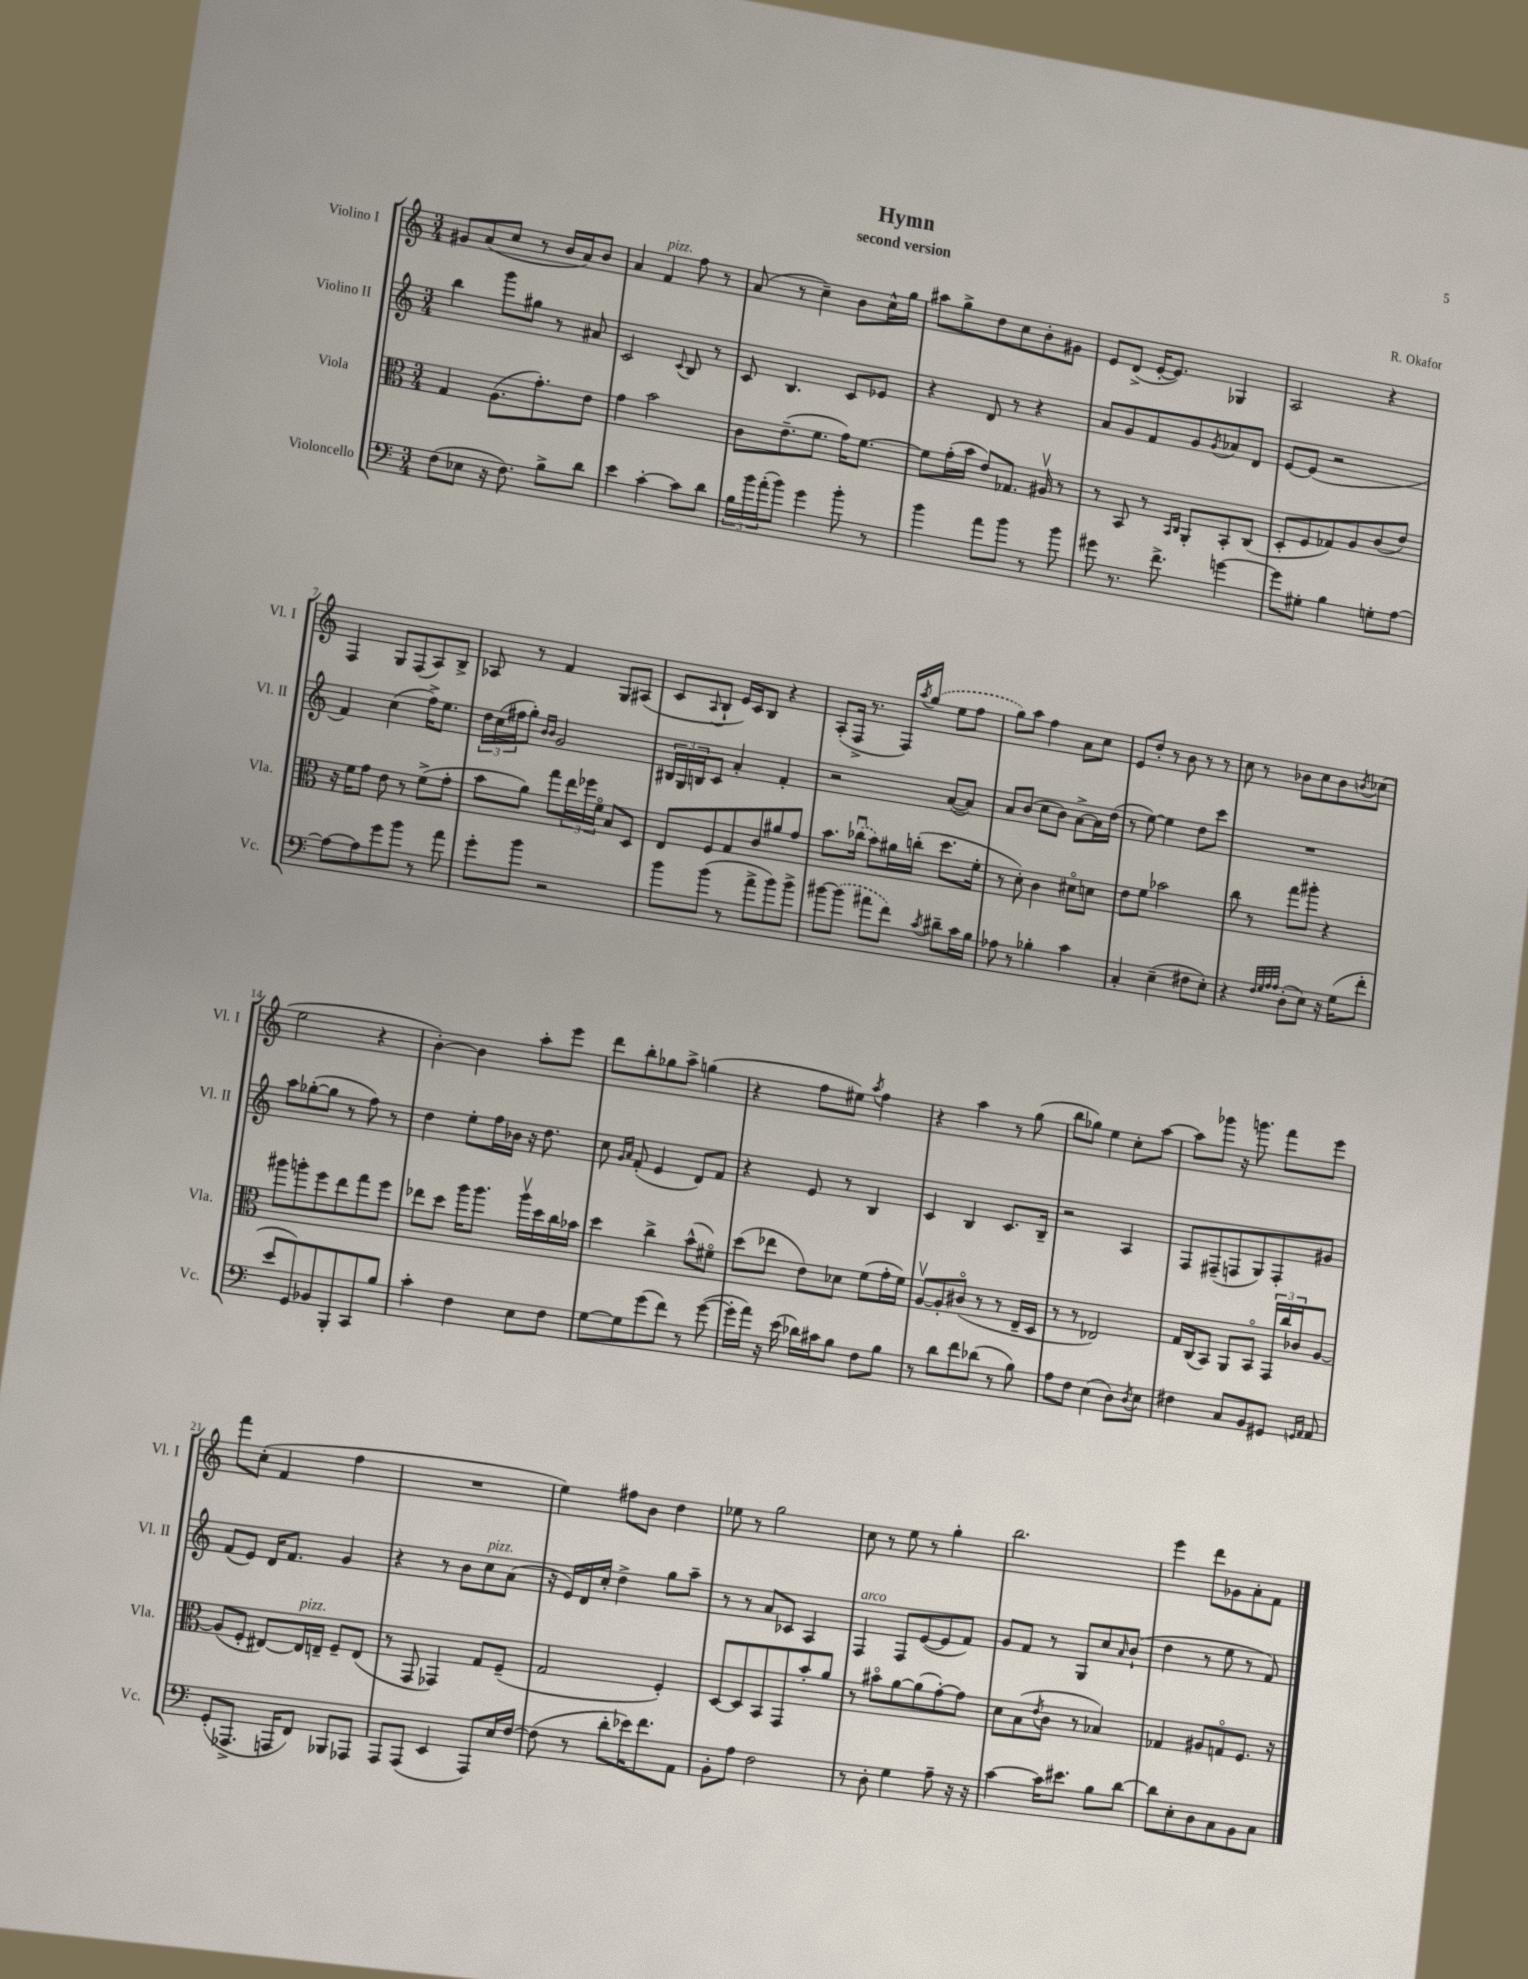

**kern	**kern	**kern	**kern
*staff4	*staff3	*staff2	*staff1
*clefF4	*clefC3	*clefG2	*clefG2
*k[]	*k[]	*k[]	*k[]
*M3/4	*M3/4	*M3/4	*M3/4
(8F\L	4G/	4bb\	8g#/L
8E-\J	.	.	(8a/
16r	(8.A\L	8ggg\L	8cc/J
8.F\)	.	.	.
.	.	8gg#\J	8r
.	8.g'\)	.	.
8B^\L	.	8r	16b/LL
.	.	.	16a/J)
8d\J	8e\J	8a#/	8b/J
=	=	=	=
4e\	4g\	2c/	4a/
[4c'\	2b\	.	4f/
.	.	8qqc/	.
8c\]L	.	8B/	8ff\
8d\J	.	8r	8r
=	=	=	=
24B\LL	8c\L	8c/	(8a/
24b\	.	.	.
(24a'\J	.	.	.
8b\J)	(8.e~\	4.B/	8r
4g\	.	.	4cc~\)
.	8.f\J	.	.
8b'\	16g\LK)	8c/L	8b\L
.	[8.f\J	.	.
8r	.	8e-/J	16cc^^\L
.	.	.	16gg\JJ
=	=	=	=
4b\	8f\]L	4r	8aa#\L
.	(16g'\L	.	8gg^\
.	16b\JJ	.	.
8a\L	8e/L)	8d/	8dd\
8b\J	8.G-/J	8r	8cc\
8r	.	4r	8b'\
.	16A#v/	.	.
8b\	8r	.	8g#\J
=	=	=	=
8g#\	8r	8a/L	8e/L
8.r	8BB/	8g/	(8d^/J
.	8r	8f/	[16e'/LK
8.f^\	.	.	8.e/]J)
.	16qqBB/LL	.	.
.	16qqC/JJ	.	.
.	8AA'/L	8g/	.
.	.	8qg/	.
[4g\	8BB'/	8a-/	4G-/
.	(8C/J	8d/J	.
=	=	=	=
8g\]L	8D'/L	[8e/L	2A/
8G#'\J	8F/	(8e/]J	.
4B\	8G-/)	2r	.
.	8A/	.	.
8G'\L	(8c/	.	4r
[8A\J	8e/J)	.	.
=	=	=	=
8A\_L	16r	4f/)	4F/
.	16f\LK	.	.
8A\]	8g\J	.	.
8g\	8e\	(4cc\	8G/L
8b\J	8r	.	(8F/
8r	(8f^\L	16ff^\LK)	8A/)
.	.	8.ee\J	.
8a\	8g'\J	.	8B^/J
=	=	=	=
8g'\L	8b\L	24dd\LL	8A-/
.	.	(24cc\	.
.	.	24ff#\J	.
8b\J	8a\J)	8gg'\J)	8r
.	.	16qqb/LL	.
.	.	16qqb/JJ	.
2r	8gg\L	2g/	4f/
.	24ee\L	.	.
.	24ff-\	.	.
.	24fo\JJ	.	.
.	8B/L	.	8G/L
.	8D/J	.	(8A#/J
=	=	=	=
8b\L	8E/L	24B#/LL	8c/L
.	.	24G/	.
.	.	24B/J	.
.	.	.	8qqA/
(8b\J	8F/	8c/J	8B`/J
8r	8G/	4a'/	16e/LL)
.	.	.	16c/J
8a^\L	8c/	.	8B/J
8b\)	8a#/	4f'/	4r
8b^\J	8g/J	.	.
=	=	=	=
[8b#\L	8.b\L	2r	(8A'/L
(8b#\]J	.	.	16F^/Jk
.	(16cc-u\Jk	.	8.r
8a#\L	8b\L)	.	.
8f\J)	16a#\L	.	16F/LL)
.	.	.	8qaa/
.	(16cc'\JJ	.	(16gg/JJ
8qc/	.	.	.
8d#~\L	8.dd\L	([8a/L	8ee\L
16c\L	.	8a/]J)	8ff\J
16B\JJ	16f'\Jk	.	.
=	=	=	=
8A-\	8r	8a/L	8gg\L)
8r	8d'\)	(8b/J	8aa\J
4B-'\	4c\	8cc\L	4ff\
.	.	8b\J)	.
4c\	8d#o\L	[8a^\L	8a\L
.	8d\J	16a\]L	8cc\J
.	.	(16dd\JJ	.
=	=	=	=
4C'/	8e\L	8r	8e/L
.	8f\J	[8ee\)	8dd'/J
(4E~\	2b-\	4ee\]	8r
.	.	.	8b\
8F#\L	.	8dd\L	8r
8E'\J)	.	8ccc\J	8r
=	=	=	=
4r	8cc\	2.r	8cc\
.	8r	.	8r
32qqF/LLL	.	.	.
32qqG/	.	.	.
32qqA/	.	.	.
32qqA/JJJ	.	.	.
(8D'\L	8gg\L	.	8b-\L
8E\J)	8aa#'\J	.	8cc\
16r	4r	.	8b-\
(16G\LK	.	.	.
.	.	.	8qb/
8f'\J	.	.	(8cc-\J
=	=	=	=
8e/L	8aa#\L	8aa\L	2ee\
8GG/)	8aa'\	([8gg-'\	.
8BB-/	8ff\	8gg-\]J	.
8BBB'/	8ee\	8r	.
8CC/	8gg\	8ff\)	4r
8B/J	8ff\J	8r	.
=	=	=	=
4c'\	8ee-\L	4dd\	[4b'\)
.	8dd\J	.	.
4F\	16aa\LK	8ee'\L	4b\]
.	8.aa\J	.	.
.	.	16ff\L	.
.	.	16b-\JJ	.
8E\L	16aav\LL	16r	8aa'\L
.	16dd\	8.dd\	.
8F\J	16cc\	.	8eee\J
.	16b-\JJ	.	.
=	=	=	=
[8G\L	4dd\	8cc\	8ddd\L
.	.	16qqg/LL	.
.	.	16qqa/JJ	.
8G\]	.	(8f'/	8bb'\
(8g\	4cc^\	4e/	8gg-\
8f\J)	.	.	8aa^\J
8r	(8b^^\L	8d/L)	(4gg\
([8g\	8f#o\J)	8f/J	.
=	=	=	=
16g'\]LL	(8dd\L	4r	4r
16a\JJ)	.	.	.
16r	8ee-\J	.	.
(16e\	.	.	.
16d-\LL)	8e\L)	8e/	8ff\L
16c#\J	.	.	.
8B\J	8d-\J	8r	8ee#\J)
.	.	.	8qaa/
8F\L	(8f\L	4B/	4ff\
8B\J	16g'\L	.	.
.	16f\JJ)	.	.
=	=	=	=
8r	[8Av/L	4c/	4r
8d\L	8A'/]	.	.
8f\	(8c#o/J	4B/	4aa\
(8d-\J	8r	.	.
8r	8r	8.c/L	8r
8B\)	16E~/LL	.	(8gg\
.	16D/JJ	16B~/Jk	.
=	=	=	=
8A\L	8r	2r	8bb\L
8F\J	8r	.	8gg-\J)
(4E\	2E-/)	.	4ee\
8D\L)	.	4A/	8cc'\L
8qD/	.	.	.
8E\J	.	.	[8aa\J
=	=	=	=
4F#\	16G/LL	8F/L	8aa\]L
.	(16C/J	.	.
.	8BB/J)	(8F#~/	8ggg-\J
8C/L	8AA/L	8F/	16r
.	.	.	8.ggg\
8BB/	8BBo/J	8G/)	.
8GG#/J	24GG/LL	8F'/	8fff\L
.	24cc/	.	.
.	24c-/J	.	.
16qqGG/LL	.	.	.
16qqAA/JJ	.	.	.
8AA/	[8A/J	8g#/J	8eee\J
=	=	=	=
(8GG'/L	(8A/]L	(8f/L	8fff\L
8.AAA-^/J	8F'/J	8e/J)	(8cc'\J
.	[8E#/L)	16d/LK	4f/
16AAA/LK	.	8.f/J	.
8FF/J)	16E#/]L	.	.
.	16E~/JJ	.	.
8BBB-/L	8F~/L	4g/	4ff\
8AAA-/J	(8E/J	.	.
=	=	=	=
8AAA/L	8r	4r	2.r
(8AAA/J	8GG/	.	.
4EE/	4GG-/)	8r	.
.	.	8b\L	.
8AAA/L)	8G/L	8cc\	.
16E/L	(8F~/J	(8a\J	.
[16F/JJ	.	.	.
=	=	=	=
(8F\]	2G/	16r	4ee\)
.	.	16e/LL)	.
8r	.	16d/	.
.	.	16cc'/JJ	.
8d'\L	.	4dd^\	8ff#\L
16e-\K)	.	.	8b\J
8.f\	.	.	.
.	4F'/)	8gg\L	4dd\
8AA\J	.	8aa~\J	.
=	=	=	=
8BB'\L	[8D/L	8r	8ee-\
8A\J	8D/]	8r	8r
2F\	8BB/	8a/L	2gg\
.	8GG/	8c-/J	.
.	8b'/	4A/	.
.	8a/J	.	.
=	=	=	=
8r	8r	4F/	8cc\
8D'\	8b#o\L	.	8r
4G\	[8a\	8F/L	8ee\
.	(8a\]	([8e/	8r
8A~\	[8g'\)	8e/]	4gg'\
16r	8g\]J	8f/J)	.
16r	.	.	.
=	=	=	=
[4c\	8d\L	8g/L	2.bb\
.	(8B\	8f/J	.
.	8qe/	.	.
16c\]LK	8c\J	8r	.
8.e#\J	.	.	.
.	8r	8G/L	.
8B\L	4B-/)	8cc/	.
.	.	16qqa/	.
[8d\J	.	(8b`/J	.
=	=	=	=
8d\]L	4G-/	4dd\	4eee\
8E'\	.	.	.
8D\	8A#/L	8r	8ddd\L
8C\	8Go/	8ee\	8g-\
8BB\	8.F/J	8r	8a'\
8C\J	.	8f/)	8f\J
.	16r	.	.
==	==	==	==
*-	*-	*-	*-
